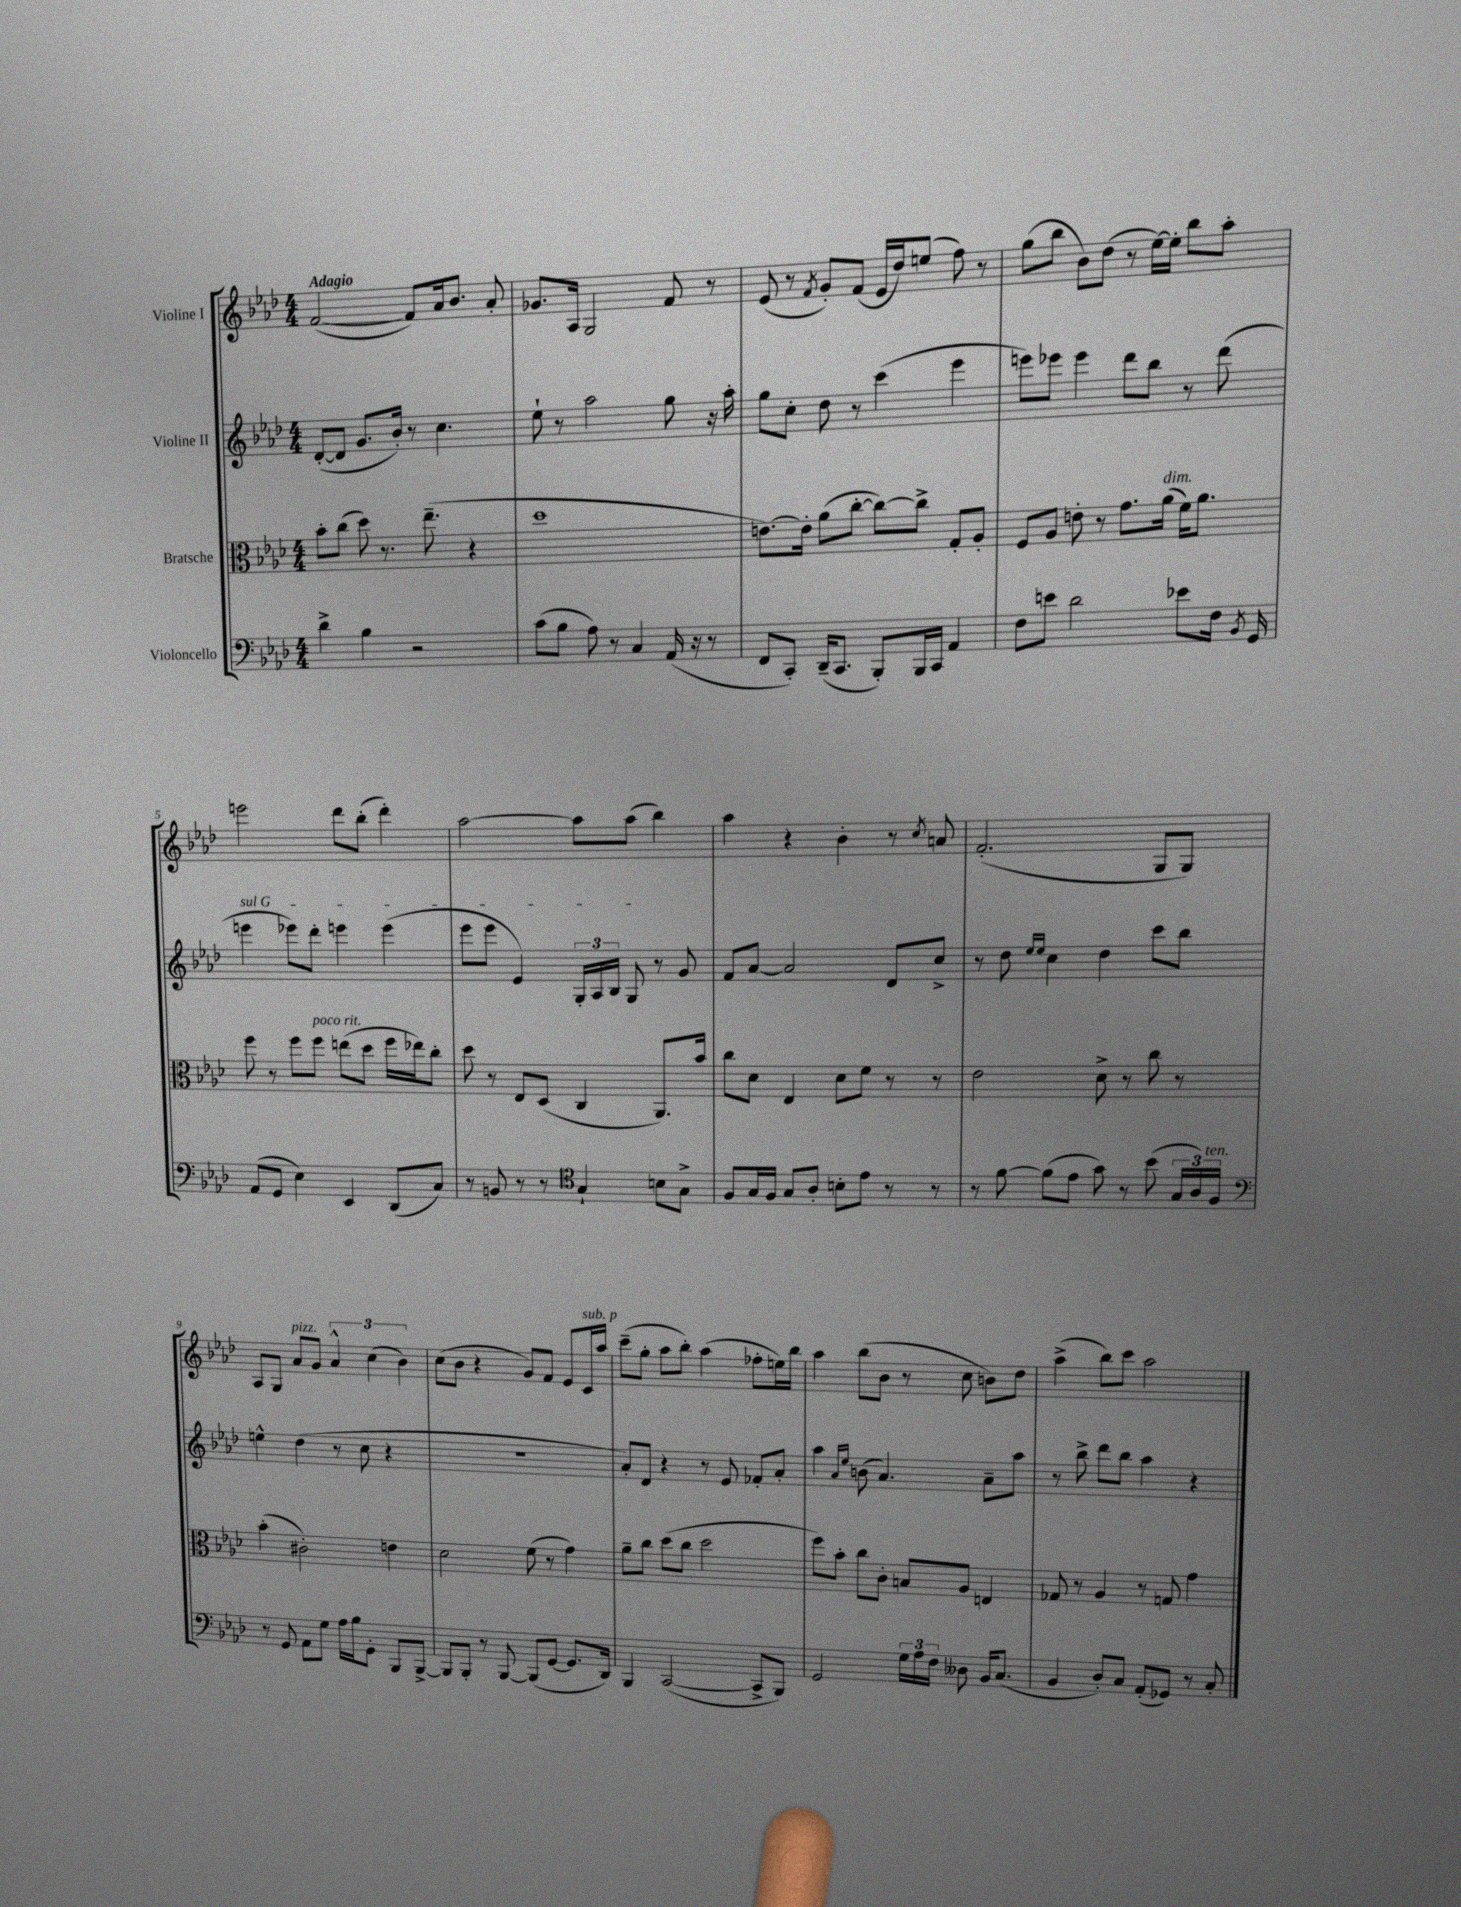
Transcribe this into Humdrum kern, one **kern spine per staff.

**kern	**kern	**kern	**kern
*part4	*part3	*part2	*part1
*staff4	*staff3	*staff2	*staff1
*I"Violoncello	*I"Bratsche	*I"Violine II	*I"Violine I
*clefF4	*clefC3	*clefG2	*clefG2
*k[b-e-a-d-]	*k[b-e-a-d-]	*k[b-e-a-d-]	*k[b-e-a-d-]
*M4/4	*M4/4	*M4/4	*M4/4
=1	=1	=1	=1
!	!	!	!LO:TX:a:B:t=Adagio
4d-^\	8b-'\L	([8d-'/L	([2f/
.	(8cc\J	8d-/J]	.
4B-\	8dd-\)	8.g/L	.
.	8.r	.	.
.	.	16b-'/Jk)	.
2r	.	8r	8f/L])
.	(8.ee-~\	.	.
.	.	4.cc\	16a-/k
.	.	.	8.b-/J
.	4r	.	.
.	.	.	8a-'/
=2	=2	=2	=2
(8c\L	1dd-	8ee-`\	8.g-X/L
8B-\J	.	8r	.
.	.	.	16A-/Jk
8A-\)	.	2aa-\	2G/
8r	.	.	.
4C/	.	.	.
(16AA-/	.	8gg\	8f/
16r	.	.	.
8r	.	16r	8r
.	.	16aa-'\	.
=3	=3	=3	=3
8FF/L	[8.en\L)	8gg\L	(8e-/
8CC'/J)	.	8cc'\J	8r
.	16e'\Jk]	.	.
.	.	.	8qf/
(16DD-~/KL	(8a-\L	8dd-\	8g'/L)
8.CC/J	.	.	.
.	[8cc'\J	8r	(8f/J
8BBB-'/L)	8cc\L_)	(4ccc\	16e-/LL
.	.	.	16dd-/J)
16BBB-/L	8cc^\J]	.	(8een/J
16CC/JJ	.	.	.
4AA-/	8G'/L	4eee-\	8ff\)
.	8A-'/J	.	8r
=4	=4	=4	=4
8F\L	8F/L	8eeen\L)	(8gg\L
8en\J	8A-/J	8eee-X\J	8bb-\J
2d-\	8en'\	4eee-\	8b-\L)
.	8r	.	(8dd-\J
.	8.g\L	8ddd-\L	8r
.	.	8bb-\J	[16ee-\LL)
!	!LO:TX:a:i:t=dim.	!	!
.	(16a-\Jk	.	16ee-'\JJ]
8e-X\L	16f\KL)	8r	8bb-\L
.	8.a-\J	.	.
16F\Jk	.	(8ddd-\	8aa-'\J
8qBB-/	.	.	.
16GG/	.	.	.
!!LO:LB:g=z
=5	=5	=5	=5
!	!	!LO:TX:a:i:t=sul G	!
(8AA-/L	8ff\	4eeen\	2eeen\
8GG/J	8r	.	.
4E-\)	8ff\L	8eee-X\L)	.
!	!LO:TX:a:i:t=poco rit.	!	!
.	8ff\J	8ddd-'\J	.
4EE-/	(8een\L	4eeen\	8ddd-\L
.	8dd-\J	.	(8bb-'\J
(8DD-/L	16ff\LL	(4eee\	4ddd-'\)
.	16ee-X\J)	.	.
8C/J)	8cc'\J	.	.
=6	=6	=6	=6
8r	8dd-\	8eee-\L	[2aa-\
8BBn/	8r	8eee-\J	.
8r	8E-/L	4e-/)	.
8r	(8D-/J	.	.
*clefC4	*	*	*
4G`/	4C/	24G'/LL	8aa-\L]
.	.	24A-/	.
.	.	24B-/JJ	.
.	.	8G/	(8aa-\J
8Bn\L	8.AA-/L)	8r	4bb-\)
8G^\J	.	8g/	.
.	16b-/Jk	.	.
=7	=7	=7	=7
8F/L	8cc\L	8f/L	4aa-\
16G/L	8d-\J	[8a-/J	.
16F/JJ	.	.	.
8G/L	4E-/	2a-/]	4r
8A-'/J	.	.	.
8Bn'\L	8d-\L	.	4b-'\
8e-\J	8f\J	.	.
8r	8r	8d-/L	8r
.	.	.	8qcc/
8r	8r	8cc^/J	8an/
=8	=8	=8	=8
8r	2e-\	8r	(2.f'/
[8f\	.	8dd-\	.
.	.	16qqee-/LL	.
.	.	16qqee-/JJ	.
(8f\L]	.	4cc\	.
8e-\J	.	.	.
8g\)	8d-^\	4dd-\	.
8r	8r	.	.
(8b-\	8cc\	8ccc\L	8G/L
24G/LL	8r	8bb-\J	8G/J)
24A-/)	.	.	.
!LO:TX:a:i:t=ten.	!	!	!
24F/JJ	.	.	.
!!LO:LB:g=z
=9	=9	=9	=9
*clefF4	*	*	*
8r	(4b-'\	4een^^\	8A-/L
8GG/	.	.	8G/J
!	!	!	!LO:TX:a:i:t=pizz.
8AA-\L	2c#X'\)	(4dd-\	8a-/L
8G\J	.	.	8g/J
16A-\LL	.	8r	6a-^^/
16B-\J	.	.	.
8GG'\J	.	8cc\	.
.	.	.	(6cc\
8BBB-/L	4en\	4r	.
.	.	.	6b-\)
[8BBB-^/J	.	.	.
=10	=10	=10	=10
8BBB-/L]	2d-\	1r	(8cc\L
8BBB-'/J	.	.	8b-\J
8r	.	.	4r
[8BBB-/	.	.	.
(8BBB-/L]	(8f\	.	8g/L)
[8GG/J	8r	.	8f/J
8.GG/L]	4g\)	.	8e-/L
!	!	!	!LO:TX:a:i:t=sub. p
.	.	.	16c/L
16DD-/Jk)	.	.	16aa-/JJ
=11	=11	=11	=11
4BBB-/	8a-~\L	8a-'/L)	(8ccc~\L
.	8cc\J	8d-/J	8gg'\J
([2CC/	(8dd-\L	4r	8aa-\L
.	8cc\J	.	8bb-'\J)
.	2dd-\	8r	(4aa-\
.	.	8e-/	.
8CC^/L]	.	8f-X'/L	8ff-X'\L
8BBB-/J)	.	8a-'/J	16een\L)
.	.	.	16bb-\JJ
=12	=12	=12	=12
2GG/	8ff\L)	4aa-\	4aa-\
.	8b-'\J	.	.
.	.	16qqa-/LL	.
.	.	16qqee-/JJ	.
.	8cc\L	(8bn\	(8bb-\L
.	8c'\J	4.a-/)	8b-\J
24G\LL	8Bn/L	.	8r
24A-\	.	.	.
24F\JJ	.	.	.
8D--X\	8A-/J	.	8cc\
16BB-/KL	4En/	8a-~\L	8bn\L)
(8.C/J	.	.	.
.	.	8aa-\J	8dd-\J
=13	=13	=13	=13
4BB-/	8G-X/	8r	(4aa-^\
.	8r	8bb-^\	.
8D-'/L)	4A-/	8ddd-\L	8bb-\L)
8C/J	.	8bb-\J	8ccc\J
(8AA-'/L	8r	4aa-\	2aa-\
8GG-X/J)	8Gn/	.	.
8r	4g\	4r	.
8C'/	.	.	.
==	==	==	==
*-	*-	*-	*-
